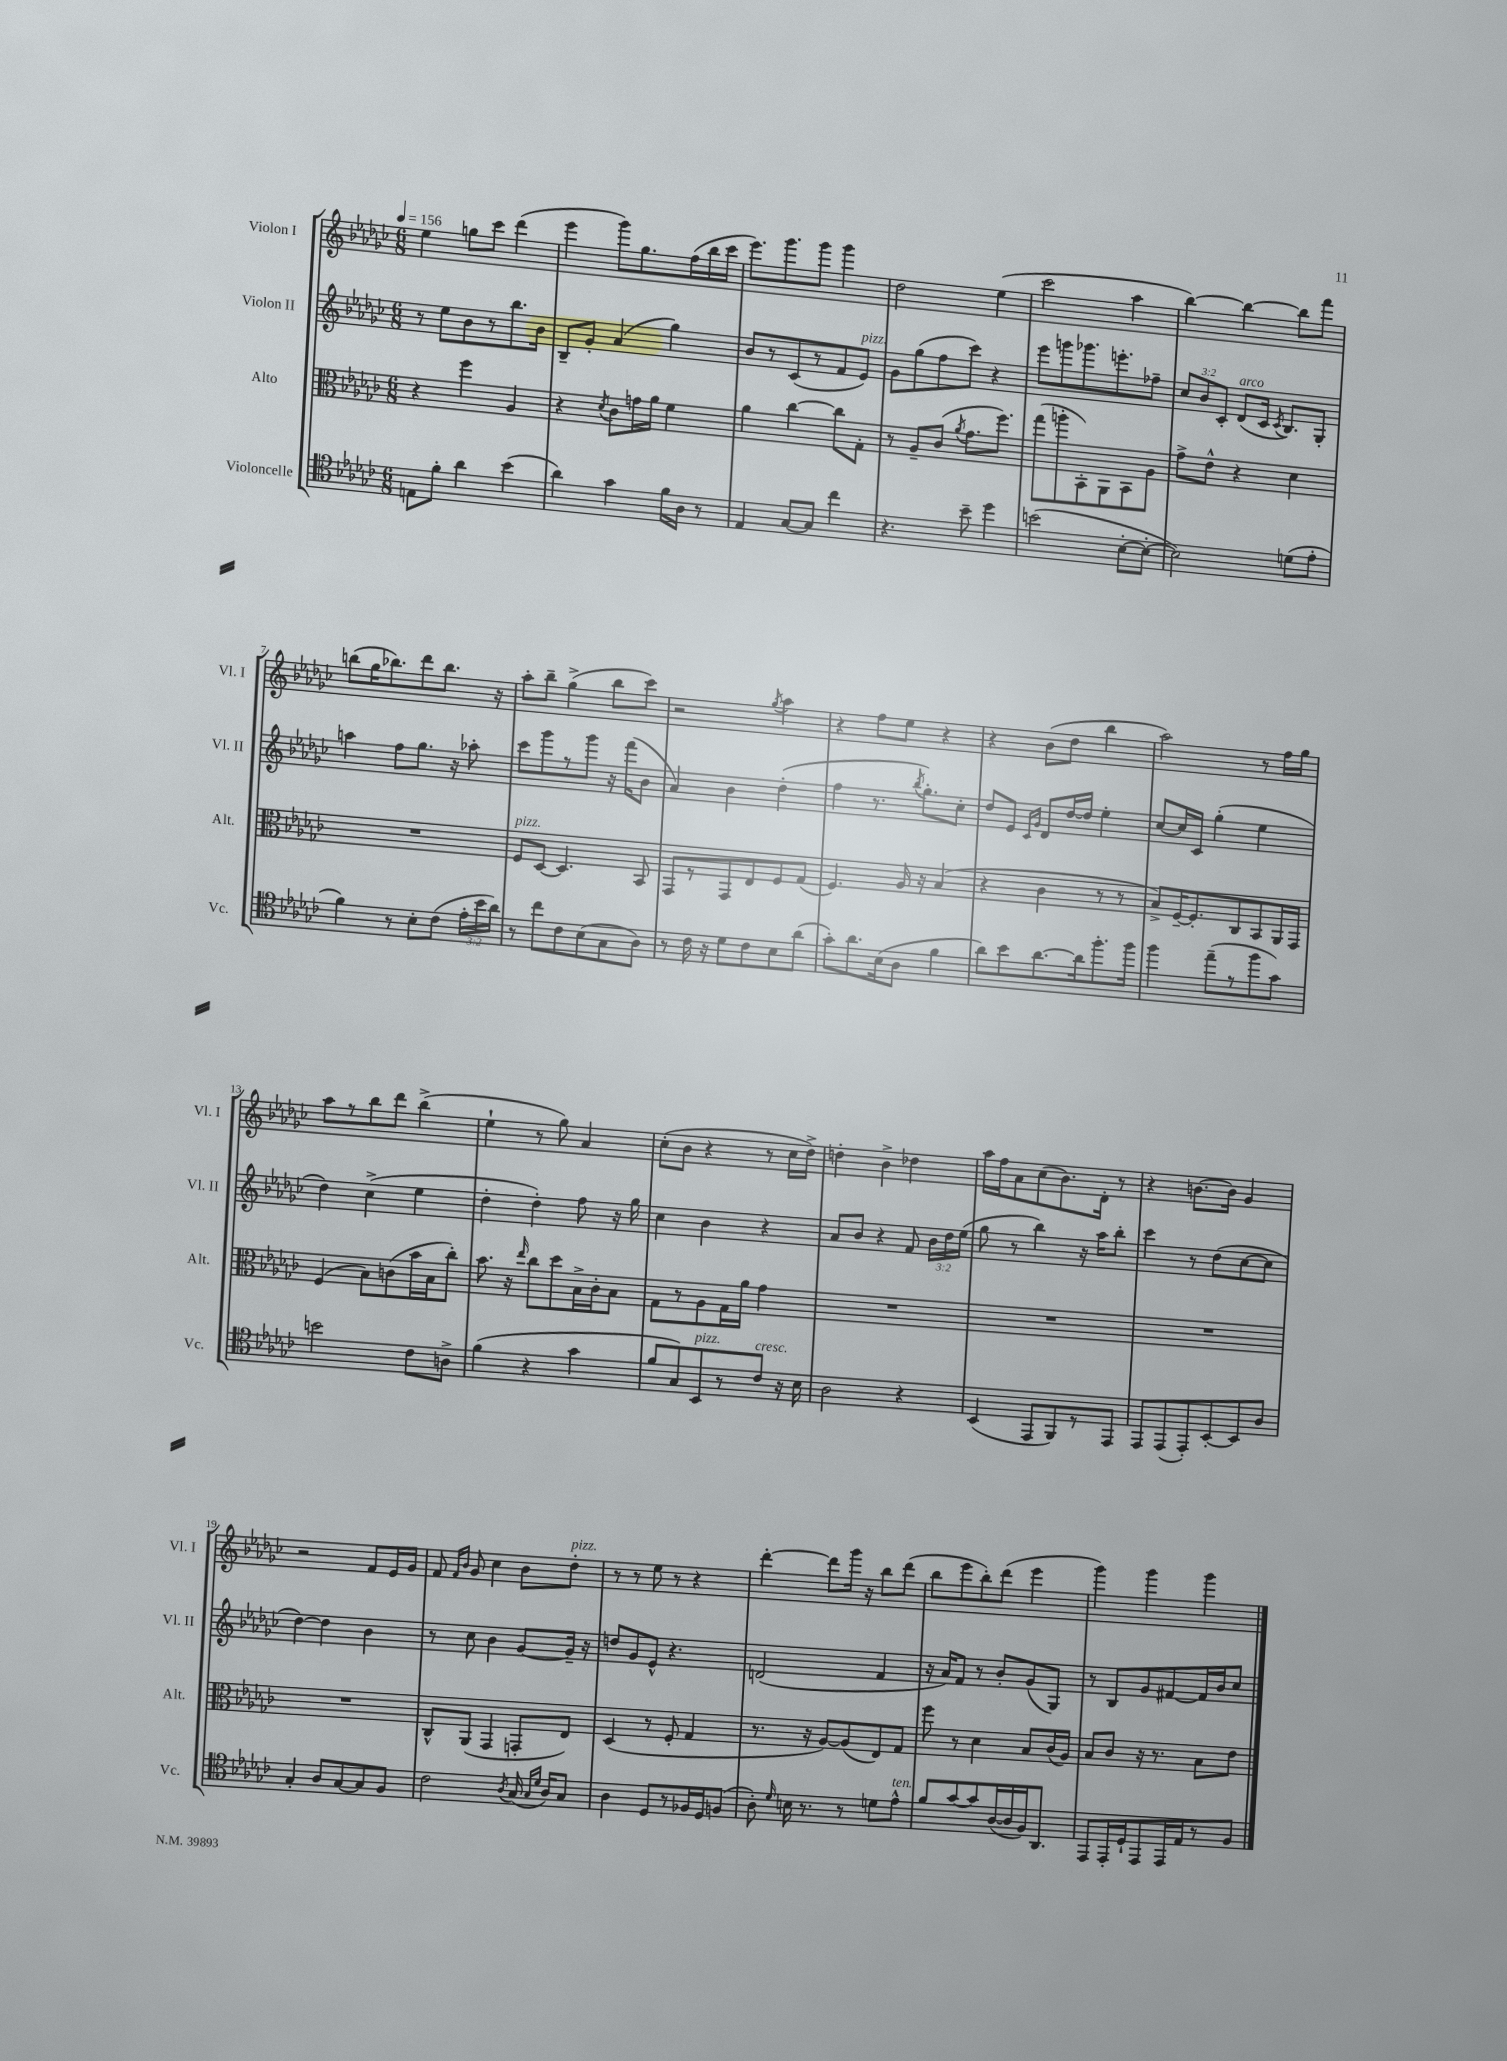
<<
\new StaffGroup <<
\new Staff = "s0" \with { instrumentName = "Violon I" shortInstrumentName = "Vl. I" } {
    \clef treble \key ges \major \numericTimeSignature \time 6/8 \tempo 4 = 156
    \autoBeamOff ees''4 g''8[ ces'''8] des'''4( |
    ees'''4 ges'''8[) ges''8. f''16( bes''16 ces'''16] |
    ees'''8.[) ges'''8. ges'''8] ges'''4 |
    des''2 ees''4( |
    ces'''2 aes''4 |
    bes''4~) bes''4~ bes''8[ f'''8] |
    b''8[( ges''16 bes''8.) des'''8 bes''8.] r16 |
    aes''8[-. bes''8]-- ges''4->( bes''8[ ces'''8]) |
    r2 \acciaccatura { ges''8 } aes''4 |
    r4 f''8[ ees''8] r4 |
    r4 bes'8[( des''8] bes''4 |
    aes''2) r8 f''16[ ges''16] |
    aes''8[ r8 bes''8 des'''8] bes''4->( |
    ees''4-! r8 ges''8) aes'4 |
    ces''8[-.( bes'8] r4 r8 ces''16[ des''16]->) |
    d''4-. bes'4-> des''4 |
    aes''16[ f''16 aes'8 ces''8( bes'8.) des'16]-. r8 |
    r4 b'8.[~ b'16] ges'4 |
    r2 f'8[ ees'16 ges'16] |
    f'8 \grace { f'16[ bes'16] } ges'8 ces''4 bes'8[ des''8]-.^\markup { \italic "pizz." } |
    r8 r8 ees''8 r8 r4 |
    des'''4~-. des'''8[ ges'''16] r16 bes''8[ des'''8]( |
    bes''8[ ees'''8 bes''8-.) des'''8]( ees'''4 |
    ges'''4) ges'''4 ges'''4 \bar "|." |
}
\new Staff = "s1" \with { instrumentName = "Violon II" shortInstrumentName = "Vl. II" } {
    \clef treble \key ges \major \numericTimeSignature \time 6/8 \override Staff.TupletNumber.text = #tuplet-number::calc-fraction-text
    \autoBeamOff r8 ees''8[ bes'8 r8 bes''8. bes'16] |
    bes8[-- ges'8]-. aes'4( ges''4) |
    bes'8[ r8 ces'8( r8 f'8 ees'8]^\markup { \italic "pizz." }) |
    ges'8[ ges''8( f''8 ces'''8]) r4 |
    ees'''8[ g'''8 ges'''8. e'''8.-. fes''8]-- |
    \tuplet 3/2 { ces''8[ bes'8 ces'8]-. } des'8[^\markup { \italic "arco" }( ces'16] \acciaccatura { ces'8 } bes8.[) ges8]-. |
    a''4 f''8[ ges''8.] r16 aes''8-. |
    ces'''8[ ges'''8 r8 ges'''8] r16 f'''16[( bes'8] |
    aes'4) bes'4 des''4-.( |
    f''4 r8. \acciaccatura { bes''8 } ges''8.[-.) ces''8]-. |
    des''8[ ees'8] \grace { ces'16[ ges'16] } des'8[ des''16~ des''16] ees''4-. |
    ces''8[~ ces''16 ces'16] ges''4-.( ees''4 |
    des''4) ces''4->( ees''4 |
    des''4-. des''4-.) f''8 r16 ges''16 |
    ces''4 bes'4 r4 |
    aes'8[ bes'8] r4 f'8 \tuplet 3/2 { bes'16[ des''16 ees''16]( } |
    ges''8 r8 bes''4) r16 aes''16[ bes''8]-. |
    ces'''4 r8 des''8[( ces''8~ ces''8] |
    des''4~) des''4 bes'4 |
    r8 ces''8 bes'4 ges'8[~ ges'16]-- r16 |
    d''8[ ges'8 ees'8]-^ r4. |
    d'2( f'4 |
    r16 aes'16[) f'8] r8 bes'8[-. ges'8( ges8]) |
    r8 bes8[ ges'8 fis'8~ fis'16 bes'16 ces''8] \bar "|." |
}
\new Staff = "s2" \with { instrumentName = "Alto" shortInstrumentName = "Alt." } {
    \clef alto \key ges \major \numericTimeSignature \time 6/8
    \autoBeamOff r4 f''4 aes4 |
    r4 \acciaccatura { des'8 } ces'8[ g'16 aes'16] f'4 |
    aes'4 ces''4~ ces''8[ ges8]-. |
    r8 aes8[-- ces'8]( \acciaccatura { aes'8 } ges'8.[ f''8.]) |
    ges''8[( a''8-. bes,8-.) aes,8 bes,8 aes8] |
    ges'8[-> ees'8]-^ r4 des'4 |
    R2. |
    f8[^\markup { \italic "pizz." } des8]~ des4. bes,8 |
    ges,8[ r8 ges,8 ees8 f8 ges8]( |
    f4.) aes16 r16 bes4( |
    r4 ces'4 r8 r8 |
    bes8[->) f16~-- f8.-. ces8 bes,8 aes,16 ges,16] |
    f4( bes8[) c'8( bes'16 bes16 ces''8]-.) |
    bes'8. r16 \grace { ees''16 } ces''8[ des''8 bes16-> ces'16-. bes8] |
    ges8[ r8 aes8 ges16 aes'16] ges'4 |
    R2. |
    R2. |
    R2. |
    R2. |
    ces8[-^ aes,8]( ges,4 g,8[-. ees8]) |
    des4( r8 f8-. ges4 |
    r8. r16 aes8[~) aes8( ees8) ges8] |
    f''8 r8 des'4 bes8[ ces'16( aes16]) |
    bes8[ ces'8] r16 r8. bes8[ ees'8] \bar "|." |
}
\new Staff = "s3" \with { instrumentName = "Violoncelle" shortInstrumentName = "Vc." } {
    \clef tenor \key ges \major \numericTimeSignature \time 6/8 \override Staff.TupletNumber.text = #tuplet-number::calc-fraction-text
    \autoBeamOff e8[ f'8]-. aes'4 bes'4( |
    aes'4) ges'4 f'16[ aes16] r8 |
    ees4 ges8[~ ges8] ces''4 |
    r4. bes'8-- des''4 |
    b'2( bes8[~-. bes8]~-. |
    bes2) d'8[( ees'8]-. |
    f'4) r8 bes8[-. ces'8]( \tuplet 3/2 { ees'16[-. bes'16 aes'16]) } |
    r8 ces''8[ ces'8 bes8( ges8 aes8]) |
    r8 ces'16 r16 des'8[ ces'8 bes8 aes'8]( |
    ges'8[-.) aes'8. bes16( aes8] f'4 |
    aes'8[) bes'8 aes'8.~ aes'16 f''8.-. f''16] |
    f''4 ees''8[--( r8 f''8 ges'8]) |
    b'2 ces'8[ a8]-> |
    f'4( r4 ges'4 |
    f'8[ ges8) bes,8^\markup { \italic "pizz." } r8 ces'8]^\markup { \italic "cresc." } r16 bes16 |
    aes2 r4 |
    bes,4( ees,8[ f,8) r8 ees,8] |
    ees,8[ ees,8( ees,8-.) bes,8~-. bes,8 aes8] |
    ges4-. aes8[ ges8~ ges8 f8] |
    ces'2 \acciaccatura { aes8 } ges16( \grace { ges16[ des'16] } aes16[) ges8] |
    aes4 des8[ r8 fes16 des16 f8]( |
    aes8-.) \grace { des'16 } b16 r8. r8 d'8[ ees'8]-^^\markup { \italic "ten." } |
    f'8[ ges'8~ ges'8 aes16~( aes16 f16) aes,8.] |
    ees,8[ ees,16-. des16-! ees,8 ees,16 ees16 r8 f8] \bar "|." |
}
>>
>>
